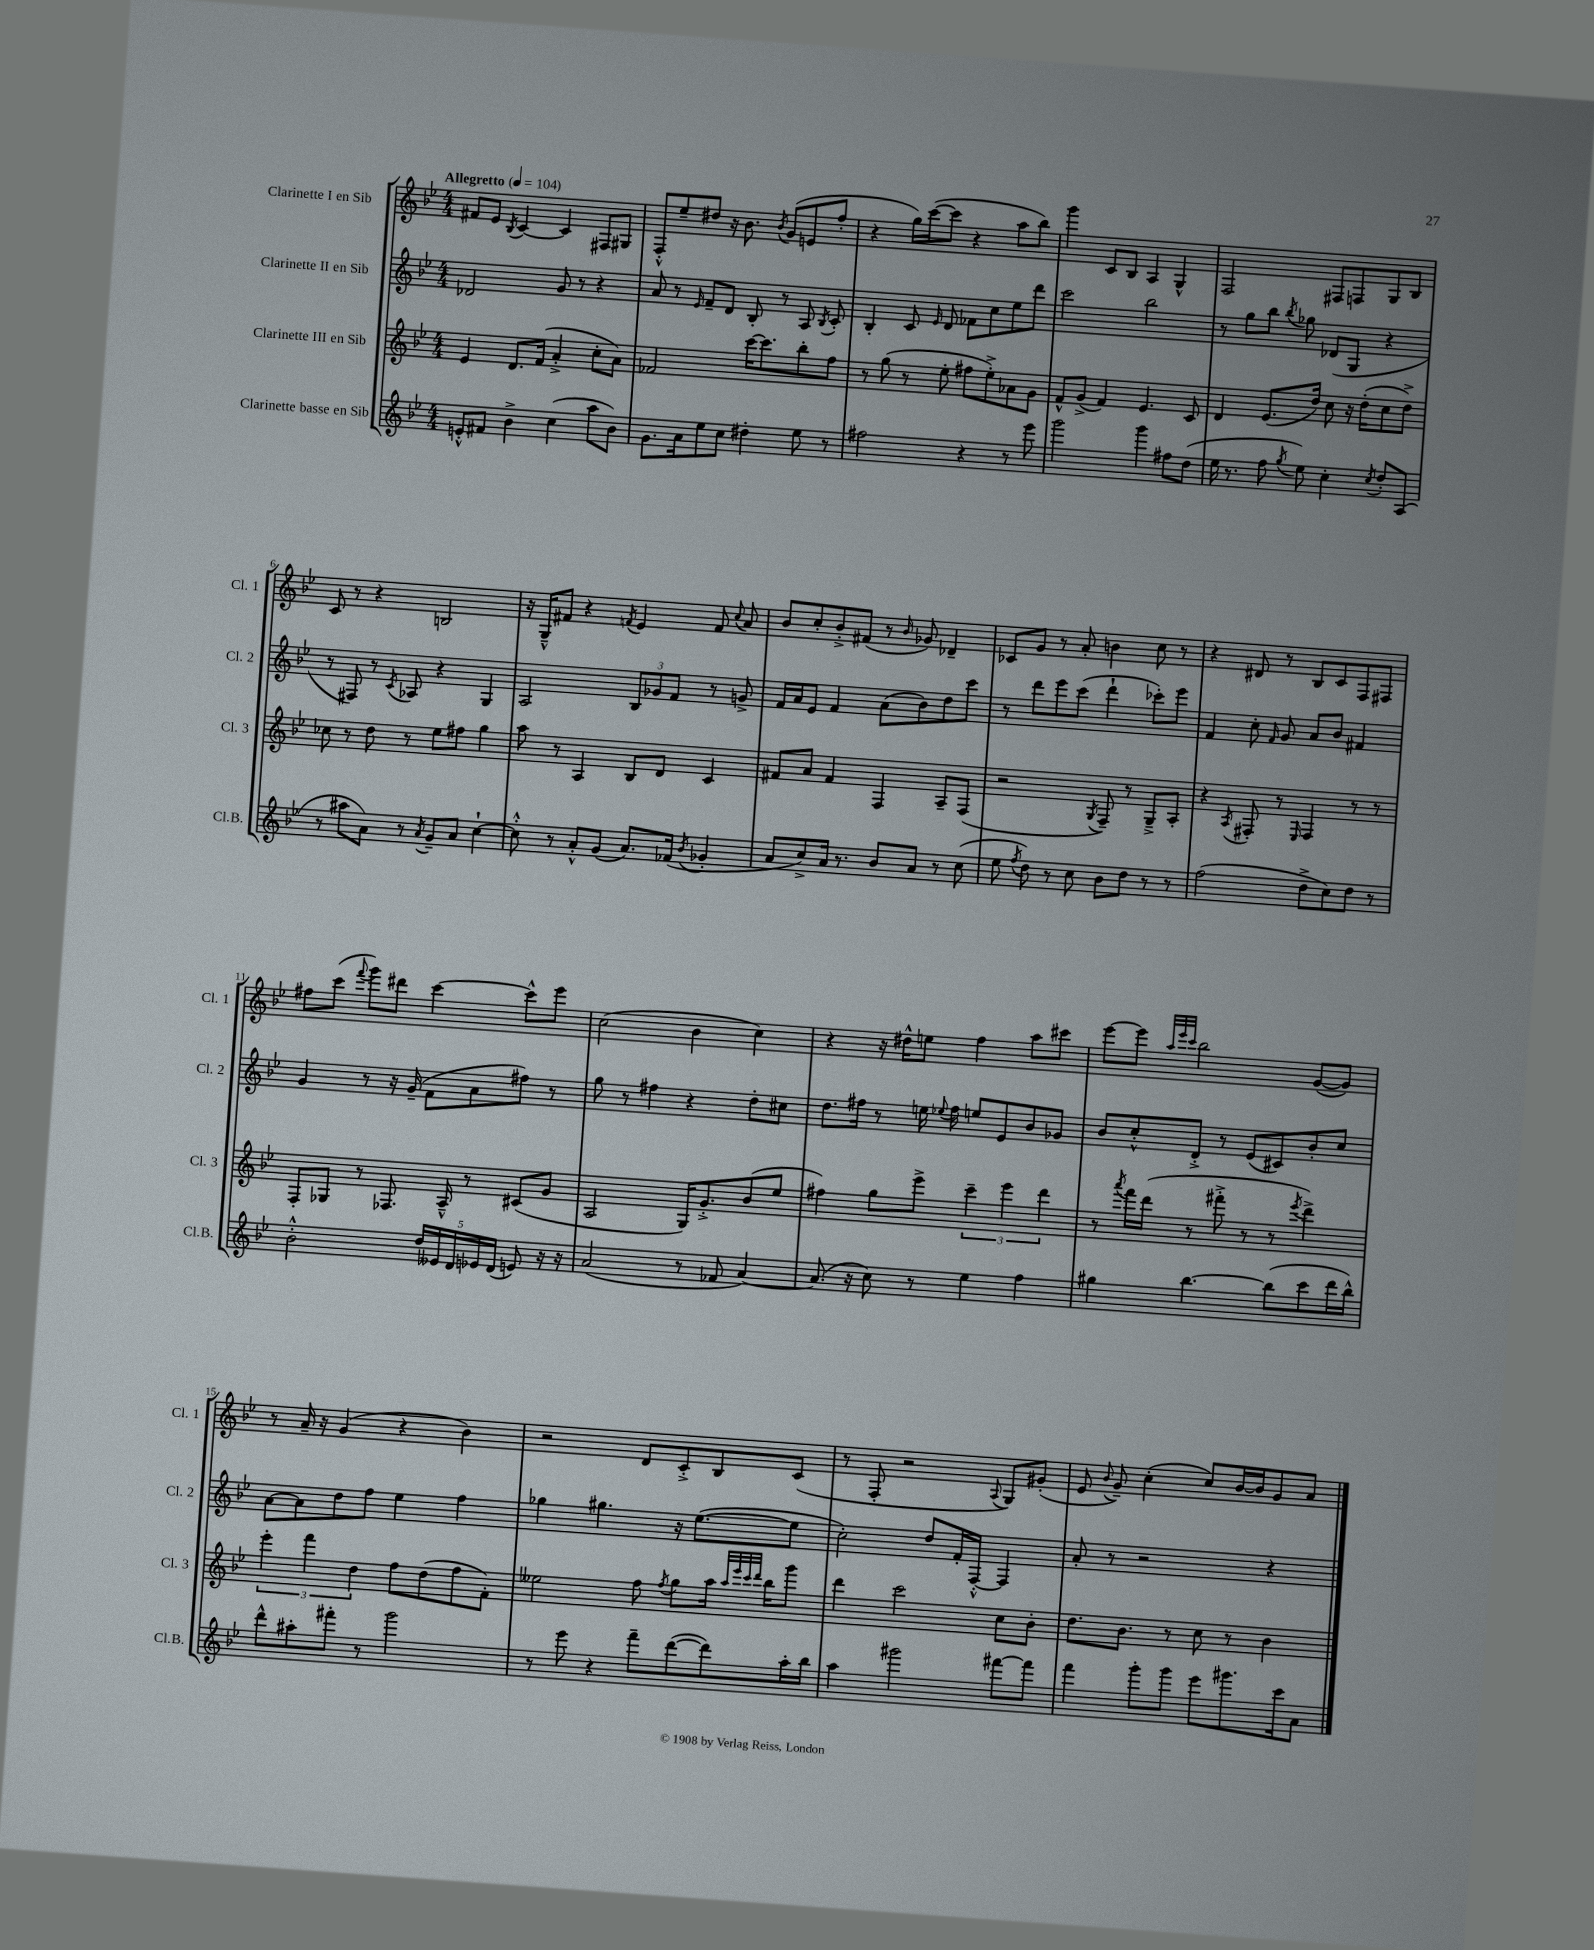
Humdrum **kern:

**kern	**kern	**kern	**kern
*staff4	*staff3	*staff2	*staff1
*clefG2	*clefG2	*clefG2	*clefG2
*k[b-e-]	*k[b-e-]	*k[b-e-]	*k[b-e-]
*M4/4	*M4/4	*M4/4	*M4/4
*MM104	*MM104	*MM104	*MM104
8e'^^	4e-	2d-	8f#
8f#	.	.	8e-
.	.	.	8qB-
4b-^	8.d	.	[4c
.	(16f	.	.
(4cc	4a'^	8g	4c]
.	.	8r	.
8aa	8cc'	4r	8F#
8b-)	8a)	.	8G#
=	=	=	=
8.g	2f-	8a	8F'^^
.	.	8r	8ee-~
16a	.	.	.
.	.	16qqe-	.
8ee-	.	8f~	8dd#
8cc	.	8d	16r
.	.	.	8.b-
4dd#'	[16ccc	8B-'	.
.	8.ccc]	.	.
.	.	.	8qb-
.	.	8r	(8g
8ee-	8bb-'	8A	8e
.	.	8qB-	.
8r	8ff	8c'	8ff'
=	=	=	=
2ff#	8r	4B-'	4r
.	(8gg	.	.
.	8r	8c	16gg)
.	.	.	([16ccc
.	.	16qqe-	.
.	8ee-'	8d	8ccc]
4r	8ff#	8f-	4r
.	8ee-'^)	8cc	.
8r	8a-	8ee-	8aa
8eee-	8g	8ddd	8bb-)
=	=	=	=
2ggg	8f^^	2ccc	4ggg
.	(8g^	.	.
.	4f)	.	8c
.	.	.	8B-
4ggg	4.e-	2bb-	4A
8ff#	.	.	4G^^
(8dd	8c	.	.
=	=	=	=
16ee-	4d	8r	2F
8.r	.	.	.
.	.	8gg	.
8ff	(8.e-	8bb-	.
8qgg	.	8qbb-	.
8ee-)	.	8gg-	.
.	16dd)	.	.
4cc'	8cc	(8d-	8F#
.	16r	8G	8F
.	(16dd'	.	.
8qcc	.	.	.
8dd'	8cc	4r	8G
(8A	8dd^)	.	8B-
=	=	=	=
8r	8cc-	8r	8c
8aa#	8r	8F#)	8r
8a)	8dd	8r	4r
.	.	8qc	.
8r	8r	8A-	.
8qa	.	.	.
8g~	8ee-	4r	2B
8a	8ff#	.	.
[4cc`	4gg	4G	.
=	=	=	=
8cc'^^]	8aa	2A	16r
.	.	.	16G~^^
8r	8r	.	8f#
8a'^^	4A	.	4r
(8g	.	.	.
.	.	.	8qf
8.a)	8B-	12B-	4e-
.	.	12g-	.
.	8d	.	.
.	.	12f	.
(16f-	.	.	.
8qb-	.	.	.
4g-'	4c	8r	8f
.	.	.	8qqcc
.	.	8g^	8a
=	=	=	=
8a	8f#	16f	8b-
.	.	16a	.
8cc^)	8a	8e-	8cc'
16a	4f#	4f	8b-'^
8.r	.	.	.
.	.	.	(8f#
8b-	4F	(8a	8r
.	.	.	16qqb-
8a	.	8b-)	8g-)
8r	8A~	8dd	4d-~
(8cc	(8F	8ccc	.
=	=	=	=
8ee-	2r	8r	8c-
8qff	.	.	.
8dd)	.	8ddd	8g
8r	.	8eee-	8r
8cc	.	(8ccc	8a'
.	8qG	.	.
8b-	8F~)	4ddd`	4b
8dd	8r	.	.
8r	8G~^	8ccc-')	8cc
8r	8A'	8eee-	8r
=	=	=	=
(2ff	4r	4f	4r
.	8qA	.	.
.	8F#'	8cc'	8d#
.	.	16qqf	.
.	8r	8g	8r
.	16qqE-	.	.
8dd^	4F#	8a	8B-
8cc)	.	8b-	8c
8dd	8r	4f#	8F
8r	8r	.	8F#
=	=	=	=
2b-'^^	8F'	4g	8ff#
.	8G-	.	(8ccc
.	.	.	8qqfff
.	8r	8r	8ggg)
.	8.F-	16r	8ddd#
.	.	(16g~	.
20dd	.	8f	[4ccc
20e--	.	.	.
.	16A~^^	.	.
20d	.	.	.
.	8r	8a	.
20e-	.	.	.
(20d	.	.	.
8e)	(8c#	8ff#)	8ccc^^]
16r	8g	8r	8eee-
16r	.	.	.
=	=	=	=
(2a	2A	8gg	(2cc
.	.	8r	.
.	.	4ff#	.
8r	16G)	4r	4b-
.	8.g'^	.	.
8f-	.	.	.
[4a)	(8b-	8dd'	4cc)
.	8ee-	8cc#	.
=	=	=	=
(8.a]	4ff#)	8.dd	4r
16r	.	16ff#	.
8cc)	8gg	8r	16r
.	.	.	16dd#^^
8r	8eee-^	16ee	8ee
.	.	8qqee-	.
.	.	16ff#	.
4ee-	6ccc~	8ee	4ff
.	.	8e-	.
.	6eee-	.	.
4ff	.	8b-	8aa
.	6ddd	.	.
.	.	8g-	8ccc#
=	=	=	=
4gg#	8r	8b-	[8eee-
.	8qaaa	.	.
.	16fff	8cc'^^	8eee-]
.	(16ddd	.	.
.	.	.	32qqaa
.	.	.	32qqeee-
.	.	.	32qqccc
[4.bb-	8r	8d'^	2bb-
.	8fff#'^	8r	.
.	8r	(8e-	.
(8bb-]	8r	8c#)	.
.	8qeee-	.	.
8ccc	4ddd^)	8b-'	([8g
16ddd	.	8cc	8g])
16bb-^^)	.	.	.
=	=	=	=
8ddd^^	6eee-'	[8a	8r
8aa#'	.	8a]	16a~
.	6fff	.	.
.	.	.	16r
8fff#'	.	8dd	(4g
.	6dd	.	.
8r	.	8ff	.
2ggg	8ff	4ee-	4r
.	(8dd	.	.
.	8ff	4ff	4b-)
.	8f')	.	.
=	=	=	=
8r	2ee--	4gg-	2r
8eee-	.	.	.
4r	.	4.gg#	.
8fff~	8ff	.	8d
.	8qff	.	.
([8ddd	8gg	16r	8c'^
.	.	([8.ee-	.
8ddd])	16aa	.	8B-
.	32qqaa	.	.
.	32qqeee-	.	.
.	32qqccc	.	.
.	32qqddd	.	.
.	16bb-	.	.
16aa'	8ggg	8ee-]	(8c
16bb-	.	.	.
=	=	=	=
4aa	4ddd	2cc')	8r
.	.	.	8F'
2ggg#	2ccc	.	2r
.	.	8dd	.
.	.	16f'	.
.	.	[16F'^^	.
.	.	.	8qqA
[8fff#	8cc	4F]	8G)
8fff#]	8b-'	.	(8g#'
=	=	=	=
4fff	8.dd	8a'	8e-
.	.	.	8qqb-
.	.	8r	8g~)
.	8.b-	.	.
8ggg'	.	2r	(4cc'
8ggg	8r	.	.
8eee-	8cc	.	8cc)
8.ggg#	8r	.	[16b-
.	.	.	16b-]
.	4b-	4r	8g
16ccc	.	.	.
8a	.	.	8a
==	==	==	==
*-	*-	*-	*-
